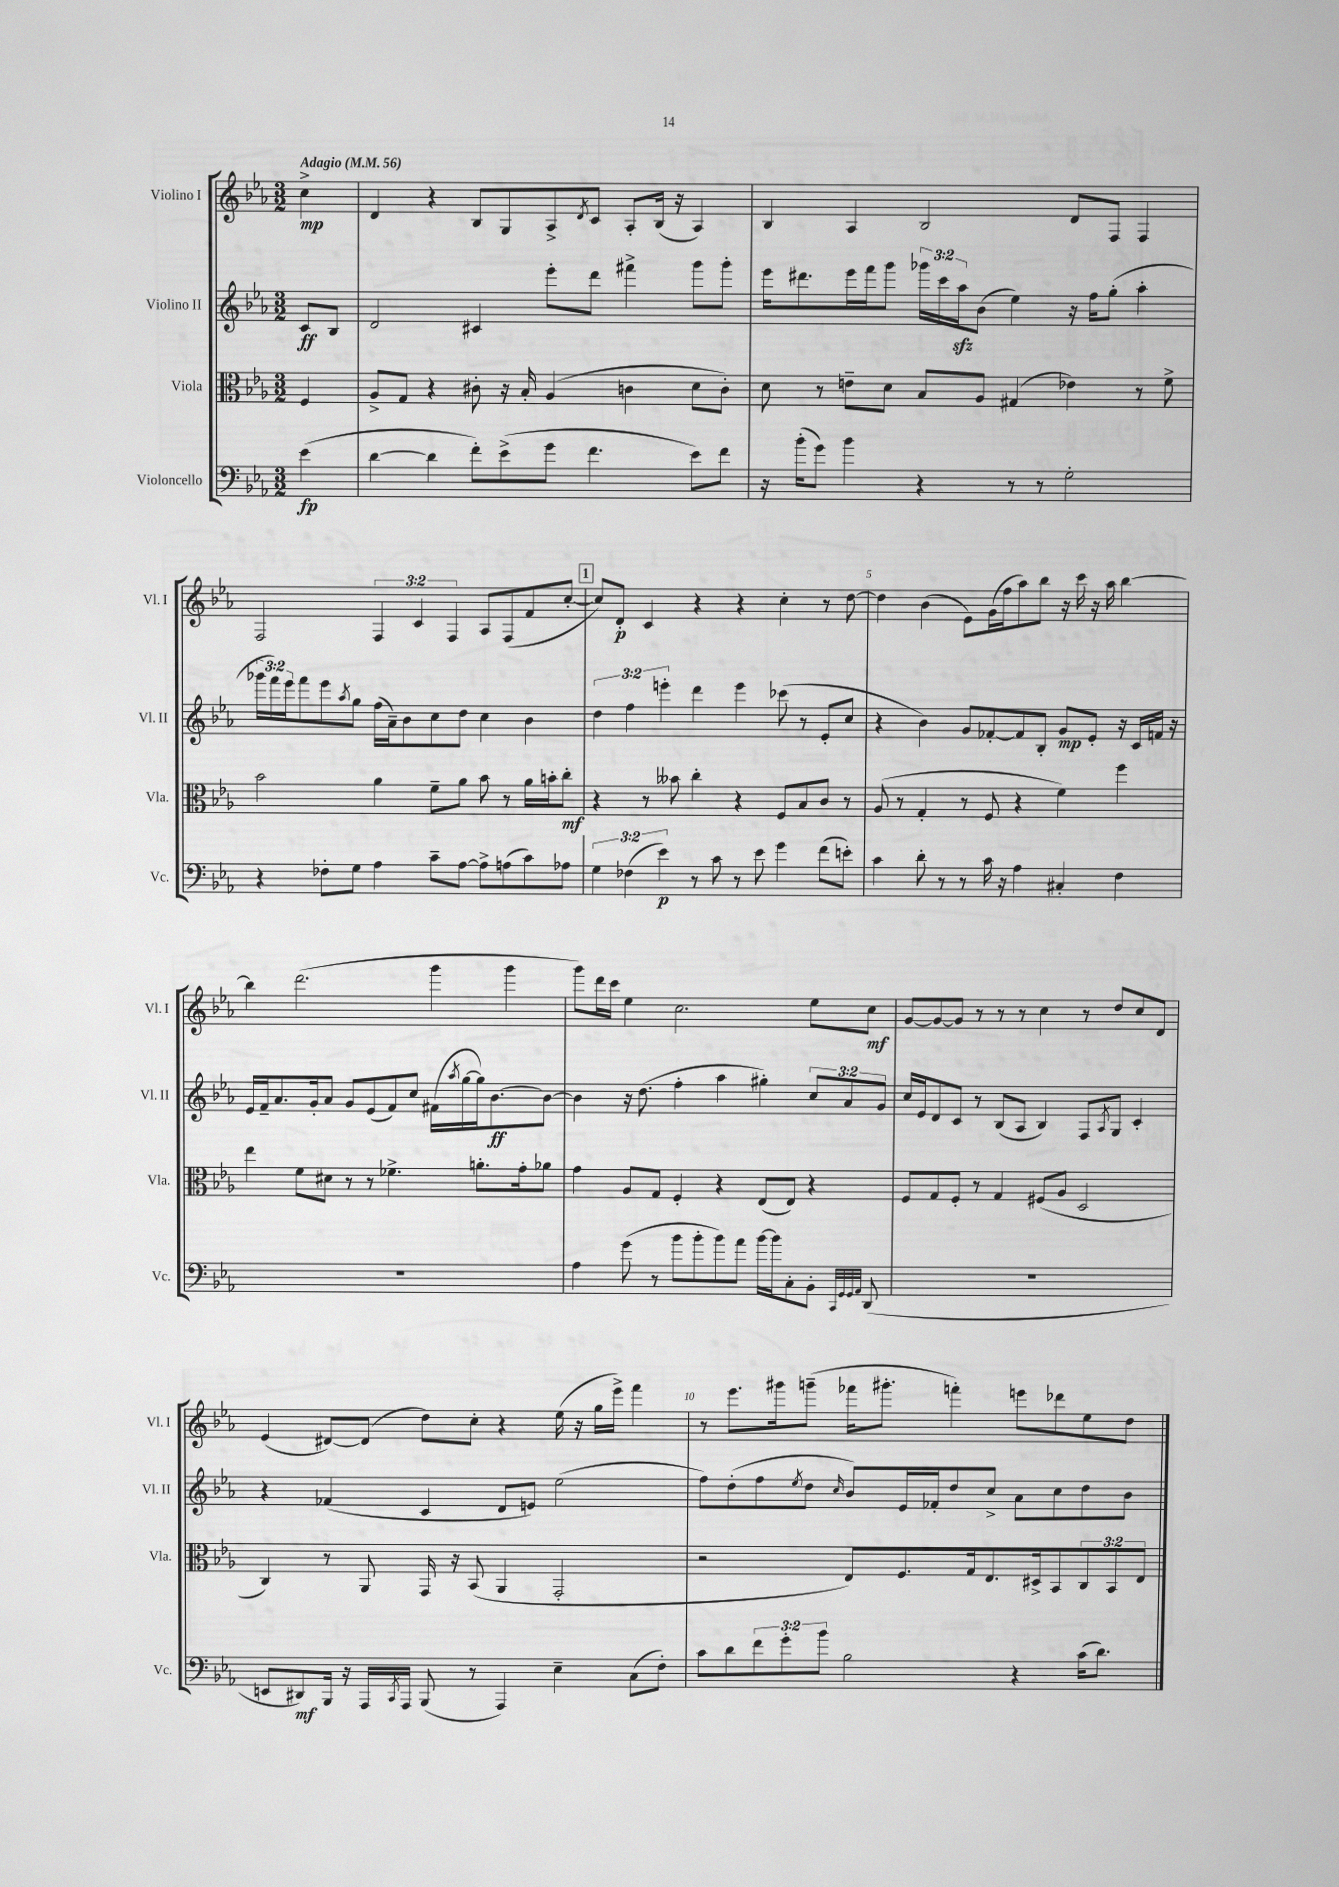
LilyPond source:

<<
\new StaffGroup <<
\new Staff = "s0" \with { instrumentName = "Violino I" shortInstrumentName = "Vl. I" } {
    \clef treble \key ees \major \numericTimeSignature \time 3/2 \override Staff.TupletNumber.text = #tuplet-number::calc-fraction-text \partial 4 \tempo "Adagio" 4 = 56
    c''4->\mp |
    d'4 r4 bes8 g8 aes8-> \acciaccatura { d'8 } c'8 aes8-. bes16( r16 aes4) |
    bes4 aes4 bes2 d'8 f8 f4 |
    f2 \tuplet 3/2 { f4 c'4 f4 } aes8 f8( f'8 c''8~-. |
    \mark \markup { \box "1" } c''8) d'8-.\p c'4 r4 r4 c''4-. r8 d''8~ |
    d''4 bes'4( ees'8) g'16( f''16 aes''8) bes''8 r16 c'''16 r16 aes''16 bes''4~ |
    bes''4 d'''2.( g'''4 g'''4 |
    g'''8) d'''16 c'''16 ees''4 c''2. ees''8 c''8\mf |
    g'8~ g'8~ g'8 r8 r8 r8 c''4 r8 d''8 c''8 d'8 |
    ees'4( dis'8~) dis'8( d''8) c''8-. r4 ees''16( r16 g''16 ees'''16->) f'''4 |
    r8 ees'''8. gis'''16 g'''8--( fes'''16 gis'''8.-. f'''4-.) e'''8 des'''8 ees''8 d''8 \bar "|." |
}
\new Staff = "s1" \with { instrumentName = "Violino II" shortInstrumentName = "Vl. II" } {
    \clef treble \key ees \major \numericTimeSignature \time 3/2 \override Staff.TupletNumber.text = #tuplet-number::calc-fraction-text \partial 4
    c'8\ff bes8 |
    d'2 cis'4 ees'''8-. d'''8 fis'''4-> g'''8 g'''8-. |
    ees'''16 dis'''8. ees'''16 f'''16 g'''8 \tuplet 3/2 { ges'''16 c'''16 aes''16\sfz } bes'8( ees''4) r16 f''16 g''8-.( aes''4-. |
    \tuplet 3/2 { ges'''16 f'''16) ees'''16 } f'''8 ees'''8 \acciaccatura { aes''8 } g''8 f''16( aes'16--) bes'8 c''8 d''8 c''4 bes'4 |
    \mark \markup { \box "1" } \tuplet 3/2 { d''4 f''4 e'''4-. } d'''4 e'''4 ces'''8( r8 ees'8-. c''8 |
    r4 bes'4) g'8 fes'8~-. fes'8 bes8-. g'8\mp ees'8-. r16 c'16 f'16 r16 |
    ees'16 f'16-- aes'8. g'16-. aes'8 g'8 ees'8( f'8) c''8 fis'16( \acciaccatura { aes''8 } g''16~ g''16) bes'8.~\ff bes'8~ |
    bes'4 r16 d''8.( f''4-. aes''4 gis''4-.) \tuplet 3/2 { c''8 aes'8 g'8 } |
    c''16 ees'16 d'8 c'8 r8 bes8( aes8 bes4) f8 \acciaccatura { aes8 } g8 c'4-. |
    r4 fes'4( c'4 d'8 e'8) ees''2( |
    f''8) d''8-.( f''8 \acciaccatura { ees''8 } d''8 \grace { c''16 } bes'8) ees'16 fes'16-. d''8 c''8-> aes'8 c''8 d''8 bes'8 \bar "|." |
}
\new Staff = "s2" \with { instrumentName = "Viola" shortInstrumentName = "Vla." } {
    \clef alto \key ees \major \numericTimeSignature \time 3/2 \override Staff.TupletNumber.text = #tuplet-number::calc-fraction-text \partial 4
    f4 |
    aes8-> g8 r4 cis'8-. r16 bes16-. aes4( c'4 d'8 c'8-.) |
    d'8 r8 e'8-- d'8 bes8 aes8 gis4( ees'4) r8 f'8-> |
    bes'2 aes'4 f'8-- aes'8 bes'8 r8 aes'16 b'16-. c''8-.\mf |
    \mark \markup { \box "1" } r4 r8 beses'8 c''4-. r4 f8 bes8 c'8 r8 |
    aes8( r8 g4-. r8 f8 r4 f'4) f''4 |
    ees''4 f'8 dis'8 r8 r8 fes'4.-> a'8.-. g'16-. aes'8 |
    g'4 aes8 g8 f4-. r4 ees8( ees8) r4 |
    f8 g8 f8-. r8 g4 fis8( aes8 d2 |
    c4) r8 aes,8 g,16 r16 bes,8( aes,4 g,2-. |
    r2 ees8) f8. g16 ees8. dis16-> bes,8 \tuplet 3/2 { c8 bes,8 ees8 } \bar "|." |
}
\new Staff = "s3" \with { instrumentName = "Violoncello" shortInstrumentName = "Vc." } {
    \clef bass \key ees \major \numericTimeSignature \time 3/2 \override Staff.TupletNumber.text = #tuplet-number::calc-fraction-text \partial 4
    ees'4\fp( |
    d'4~ d'4 f'8-.) ees'8->( g'8 f'4. ees'8) f'8 |
    r16 bes'16-.( g'8) bes'4 r4 r8 r8 g2-. |
    r4 fes8-. g8 aes4 c'8-- aes8~ aes8-> a8( c'8) aes8 |
    \mark \markup { \box "1" } \tuplet 3/2 { g4 fes4( ees'4\p) } r8 c'8 r8 ees'8 g'4 f'8( e'8-.) |
    c'4 d'8-. r8 r8 c'16 r16 aes4 cis4-. f4 |
    R1. |
    aes4 g'8( r8 bes'8 bes'8-. bes'8) aes'8 bes'16~ bes'16 c8-. bes,8-. \grace { c,32 g,32 g,32 aes,32 } d,8( |
    R1. |
    e,8 dis,8\mf) bes,,16 r16 aes,,16 \acciaccatura { c,8 } aes,,16 bes,,8( r8 aes,,4) ees4-- c8( f8-.) |
    c'8 d'8 \tuplet 3/2 { f'8 g'8-. bes'8 } bes2 r4 c'16( d'8.) \bar "|." |
}
>>
>>
\layout { \context { \Score \override BarNumber.break-visibility = ##(#f #t #t) barNumberVisibility = #(every-nth-bar-number-visible 5) } }
